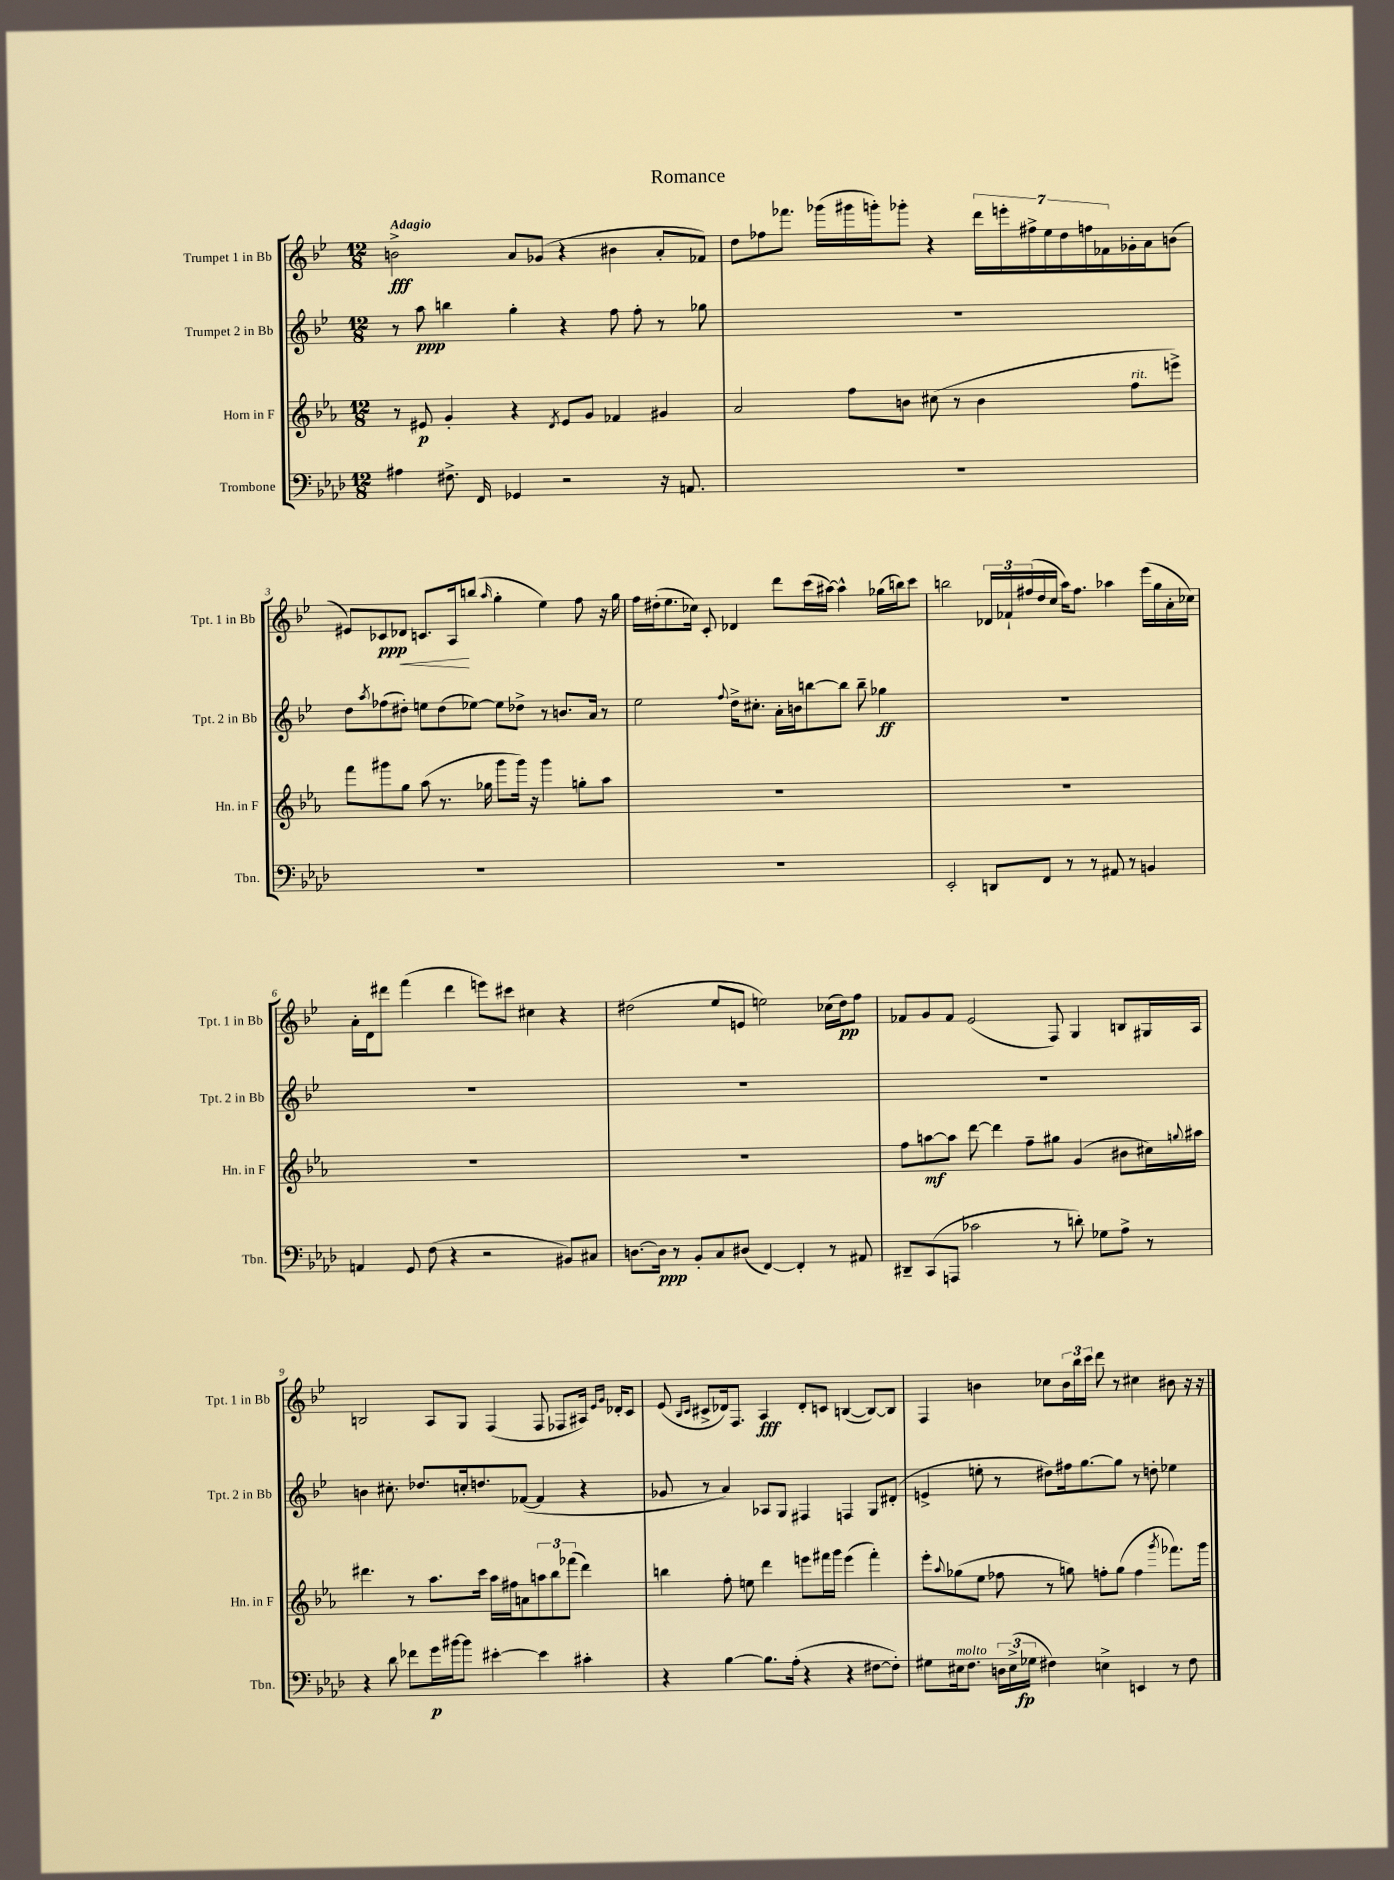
\header { title = "Romance" }
<<
\new StaffGroup <<
\new Staff = "s0" \with { instrumentName = "Trumpet 1 in Bb" shortInstrumentName = "Tpt. 1 in Bb" } {
    \clef treble \key bes \major \numericTimeSignature \time 12/8 \tempo "Adagio"
    b'2->\fff a'8 ges'8( r4 bis'4 a'8-. fes'8) |
    d''8 fes''8 fes'''8. ges'''16( gis'''16 g'''16-.) ges'''8-. r4 \tuplet 7/4 { d'''16 e'''16-. fis''16-> ees''16 d''16 f''16 fes'16 } ges'16-. a'16 b'8( |
    eis'8) ces'8\ppp des'8\< c'8. a16\! b''8( \grace { a''16 } g''4-. ees''4) f''8 r16 g''16 |
    f''16 dis''16-.( ees''8. ces''16) c'8-. des'4 d'''8 c'''16( ais''16~) ais''4-^ ges''16( b''16) c'''8 |
    b''2 \tuplet 3/2 { des'16 fes'16-! fis''16( } d''16 c''16 a''16) fis''8. aes''4 ees'''16( g''16 a'16-. ces''16) |
    a'16-. d'16 dis'''8 f'''4( dis'''4 e'''8) cis'''8 cis''4 r4 |
    dis''2( ees''8 e'8 e''2) ces''16( dis''16\pp) f''8 |
    fes'8 g'8 fes'8 ees'2( f8) g4 b8 gis16 a16 |
    b2 a8 g8 f4( f8 fes8 ais16) \grace { ees'16 g'16 } des'16-. c'8 |
    ees'8( \grace { bes16 c'16 } cis'8-> des'16) f8. a4\fff des'8-. c'8 b4~( b8~) b8 |
    f4 b'4 ces''8 \tuplet 3/2 { b'16 bes''16 c'''16 } d'''8 r8 cis''4 bis'8 r16 r16 \bar "|." |
}
\new Staff = "s1" \with { instrumentName = "Trumpet 2 in Bb" shortInstrumentName = "Tpt. 2 in Bb" } {
    \clef treble \key bes \major \numericTimeSignature \time 12/8
    r8 a''8\ppp b''4 g''4-. r4 f''8 f''8-. r8 ges''8 |
    R1. |
    d''8 \acciaccatura { a''8 } fes''8( dis''8-.) e''8 dis''8( ees''8~) ees''8 des''8-> r8 b'8. a'16 r8 |
    ees''2 \appoggiatura { f''8 } d''16-> cis''8.-. a'16-. b'16 b''8~ b''8 b''8-- ges''4\ff |
    R1. |
    R1. |
    R1. |
    R1. |
    b'4 cis''8.-. des''8. c''16-. d''8. fes'8~( fes'4 r4 |
    ges'8 r8 a'4) aes8 g8 fis4 f4 g8 dis'8-.( |
    e'4-> e''8-. r8 dis''8) fis''16 g''8.~ g''8 r8 d''8-. ees''4 \bar "|." |
}
\new Staff = "s2" \with { instrumentName = "Horn in F" shortInstrumentName = "Hn. in F" } {
    \clef treble \key ees \major \numericTimeSignature \time 12/8
    r8 eis'8\p g'4-. r4 \acciaccatura { d'8 } eis'8 g'8 fes'4 gis'4 |
    aes'2 f''8 b'8 cis''8( r8 b'4 f''8^\markup { \italic "rit." } e'''8->) |
    f'''8 gis'''8 g''8 aes''8( r8. ges''16 gis'''8 gis'''16) r16 gis'''4 g''8-. aes''8 |
    R1. |
    R1. |
    R1. |
    R1. |
    f''8 a''8~\mf a''8 d'''8~ d'''4 f''8-- gis''8 g'4( bis'8 cis''16) \appoggiatura { g''8 } ais''16 |
    dis'''4. r8 aes''8. c'''16 aes''16 fis''16 a'8 \tuplet 3/2 { a''8 bes''8 fes'''8( } dis'''4) |
    b''4 f''8-. e''8 d'''4 e'''8 fis'''16 g'''16 e'''4( fis'''4-.) |
    ees'''8-. \appoggiatura { aes''8 } ges''8( ees''8 fes''8 r8 g''8) f''8-. g''8( f''4 \acciaccatura { g'''8 } fes'''8.) g'''16 \bar "|." |
}
\new Staff = "s3" \with { instrumentName = "Trombone" shortInstrumentName = "Tbn." } {
    \clef bass \key aes \major \numericTimeSignature \time 12/8
    ais4 fis8.-> f,16 ges,4 r2 r16 a,8. |
    R1. |
    R1. |
    R1. |
    ees,2-. d,8 f,8 r8 r8 ais,8 r8 b,4 |
    a,4 g,8 f8( r4 r2 bis,8) cis8 |
    d8.~ d16\ppp r8 bes,8-. c8 dis8( f,4~) f,4-. r8 ais,8 |
    dis,8-- c,8( a,,8 ces'2 r8 d'8-.) ges8 aes8-> r8 |
    r4 des'8 fes'8 g'16\p bis'16~ bis'8 eis'4~-. eis'4 cis'4-. |
    r4 bes4~ bes8. aes16-.( r4 r4 fis8~ fis8-.) |
    gis8 eis16^\markup { \italic "molto" } f8. \tuplet 3/2 { d16 eis16->( ges16\fp } fis4) e4-> e,4 r8 fis8 \bar "|." |
}
>>
>>
